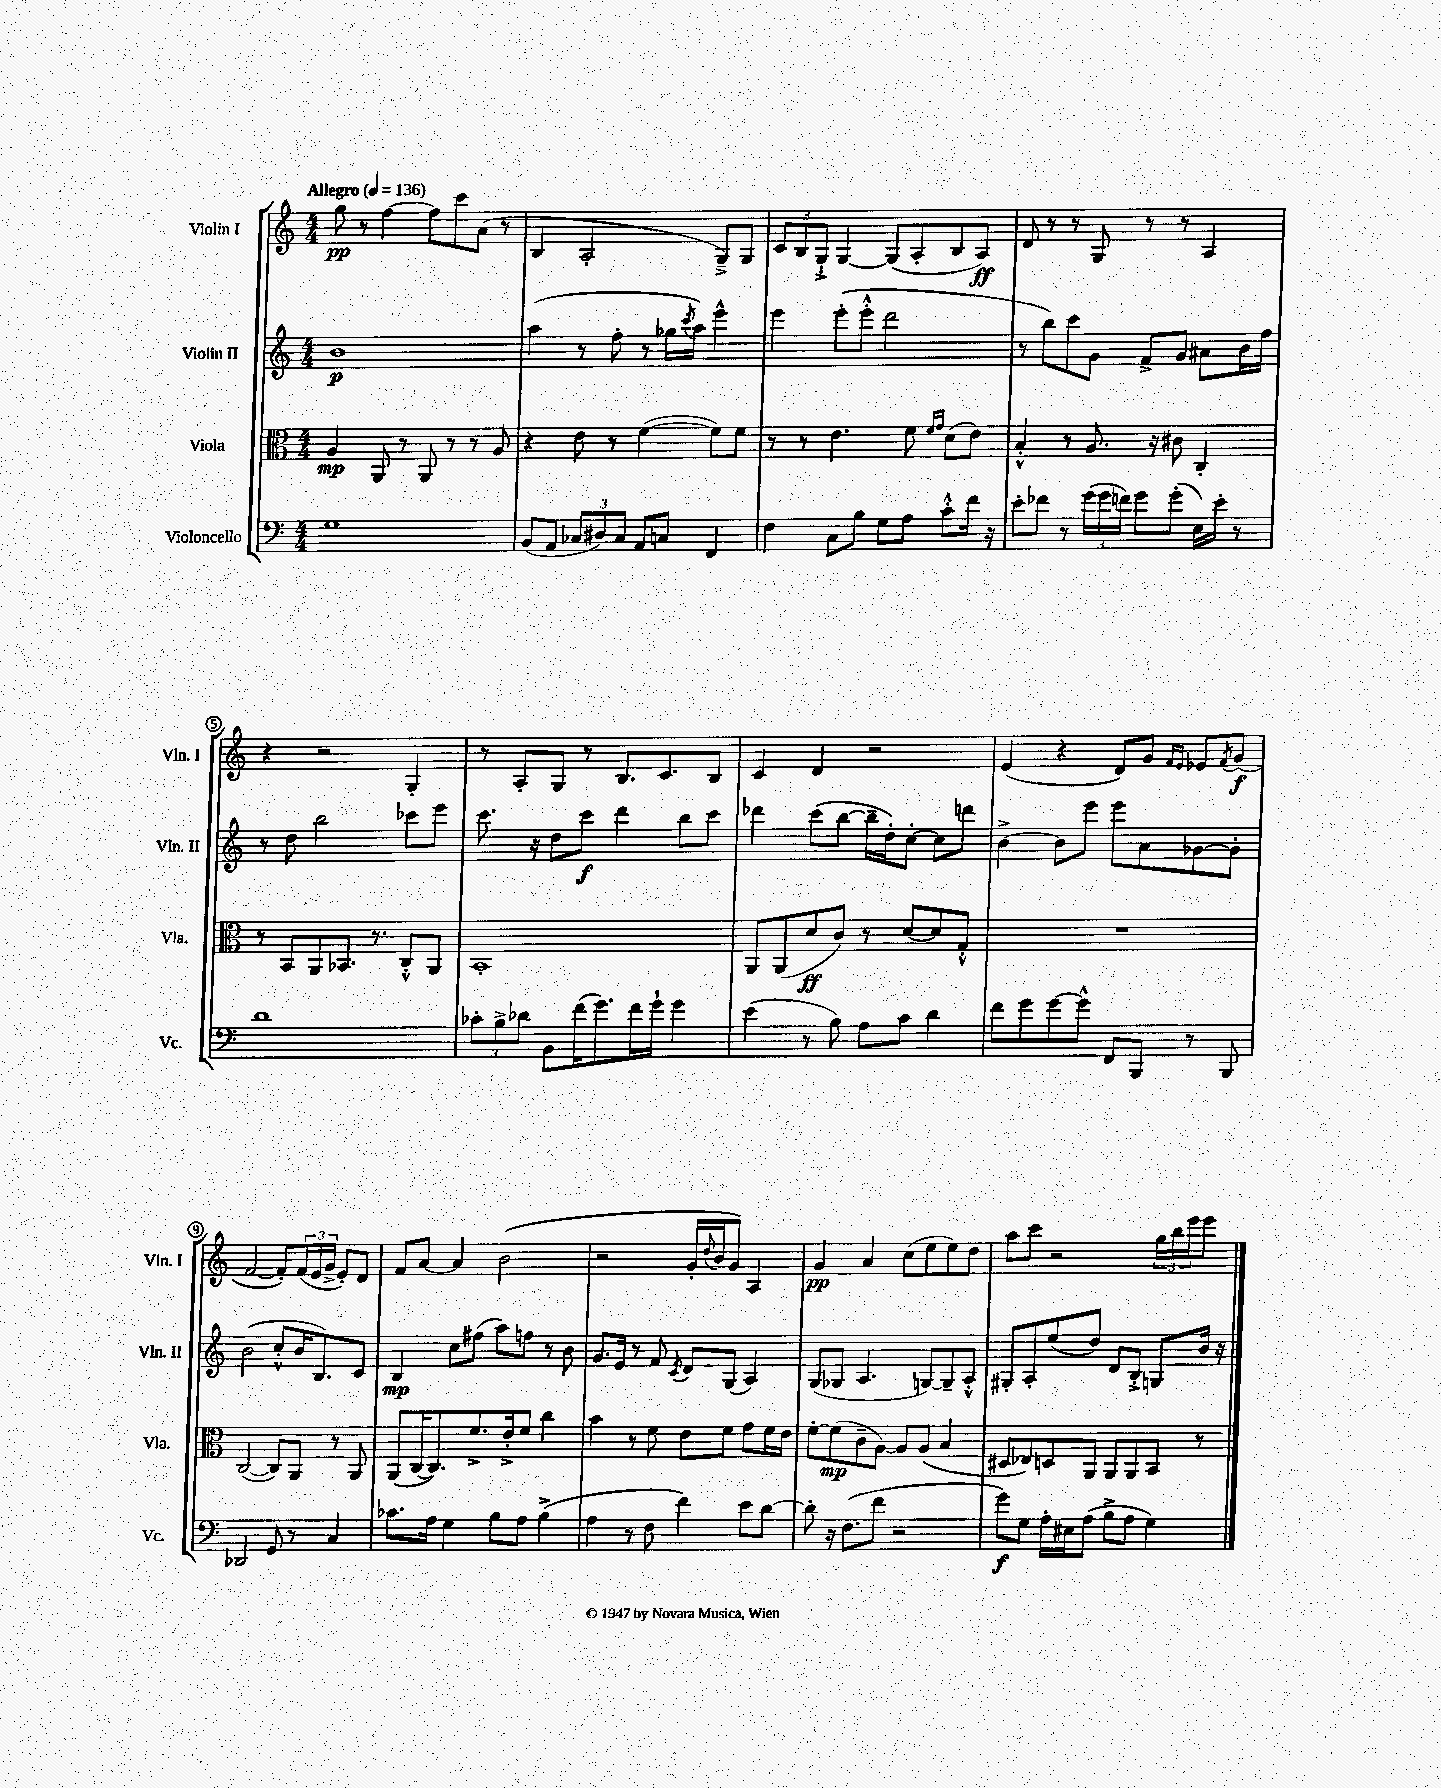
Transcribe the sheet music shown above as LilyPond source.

<<
\new StaffGroup <<
\new Staff = "s0" \with { instrumentName = "Violin I" shortInstrumentName = "Vln. I" } {
    \clef treble \key c \major \numericTimeSignature \time 4/4 \tempo "Allegro" 4 = 136
    g''8\pp r8 f''4~ f''8 c'''8 a'8( r8 |
    b4 a2-. g8--->) g8 |
    \tuplet 3/2 { c'8 b8 g8-!-> } g4~ g8( a8-. b8 a8\ff) |
    d'8 r8 r8 g8 r8 r8 a4 |
    r4 r2 g4-. |
    r8 a8-. g8 r8 b8. c'8. b8 |
    c'4 d'4 r2 |
    e'4( r4 d'8) g'8 \grace { f'16 e'16 } ees'8 \acciaccatura { f'8 } g'8\f( |
    f'2~ f'8-.) \tuplet 3/2 { f'16( e'16 g'16-> } e'8-.) d'8 |
    f'8 a'8~ a'4 b'2( |
    r2 g'16-. \appoggiatura { d''8 } b'16 g'8) a4 |
    g'4\pp a'4 c''8( e''8 e''8) d''8 |
    a''8 c'''8 r2 \tuplet 3/2 { g''16 b''16 e'''16 } e'''8 \bar "|." |
}
\new Staff = "s1" \with { instrumentName = "Violin II" shortInstrumentName = "Vln. II" } {
    \clef treble \key c \major \numericTimeSignature \time 4/4
    b'1\p |
    a''4( r8 f''8-. r8 ges''16 \acciaccatura { c'''8 } a''16) e'''4-^ |
    e'''4 e'''8-.( e'''8-.-^ d'''2 |
    r8 b''8) c'''8 g'8 f'8-> g'8 ais'8 b'16 f''16 |
    r8 d''8 b''2 ces'''8 e'''8 |
    c'''8. r16 d''8 c'''8\f d'''4 b''8 c'''8 |
    des'''4 c'''8( b''8~ b''16-- d''16-.) c''8~-. c''8 d'''8 |
    b'4~-> b'8 e'''8 e'''8 a'8 ges'8~ ges'8-. |
    b'2( c''8-.-^ b'16 b8.) c'8 |
    b4\mp c''8 fis''8( a''8) f''8 r8 b'8 |
    g'8. e'16 r8 f'8 \acciaccatura { c'8 } d'8 g8( a4) |
    g8( ges8 a4. g8~) g8-- a8-.-^ |
    gis8-. a8-. e''8( d''8) d'8 b8-.-> g8 b'16 r16 \bar "|." |
}
\new Staff = "s2" \with { instrumentName = "Viola" shortInstrumentName = "Vla." } {
    \clef alto \key c \major \numericTimeSignature \time 4/4
    a4\mp a,8 r8 a,8 r8 r8 a8 |
    r4 e'8 r8 f'4~( f'8) f'8 |
    r8 r8 e'4. f'8 \grace { f'16 g'16 } d'8( e'8) |
    b4-.-^ r8 a8. r16 cis'8 c4-. |
    r8 b,8 a,8 bes,8. r8. c8-.-^ a,8 |
    b,1-. |
    a,8 a,8( d'8\ff c'8) r8 d'8~ d'8 g8-.-^ |
    R1 |
    c2~( c8) a,8 r8 a,8 |
    a,8( c16~ c8.) f'8.-> e'16-.-> f'8 c''4 |
    b'4 r8 f'8 e'8 f'8 g'8 f'16 e'16 |
    f'8~-. f'8\mp( c'8-- a8~) a8 a8( b4 |
    dis8 ees8) d8 a,8 a,8 a,8 b,8 r8 \bar "|." |
}
\new Staff = "s3" \with { instrumentName = "Violoncello" shortInstrumentName = "Vc." } {
    \clef bass \key c \major \numericTimeSignature \time 4/4
    g1 |
    b,8( a,8 \tuplet 3/2 { ces8 dis8) ces8 } a,8 c8 f,4 |
    f4 c8 b8 g8 a8 c'8-.-^ f'16 r16 |
    e'8-. fes'8 r8 \tuplet 3/2 { g'16( g'16 f'16) } g'8 g'8-.( e16) e'16-. r8 |
    d'1 |
    \tuplet 3/2 { ces'8-. b8-> des'8 } b,8 f'16( g'8.) f'16 g'16-! g'4 |
    e'4( r8 b8) a8 c'8 d'4 |
    f'8 g'8 g'8~ g'8-^ f,8 b,,8 r8 b,,8 |
    des,2 g,8 r8 c4 |
    ces'8. a16 g4 b8 a8 b4->( |
    a4 r8 f8 f'4) e'8 d'8~ |
    d'8-. r16 f8.( f'8 r2 |
    g'8\f) g8 a16-. eis16 a8( b8-> a8 g4) \bar "|." |
}
>>
>>
\layout { \context { \Score \override BarNumber.stencil = #(make-stencil-circler 0.1 0.3 ly:text-interface::print) } }
